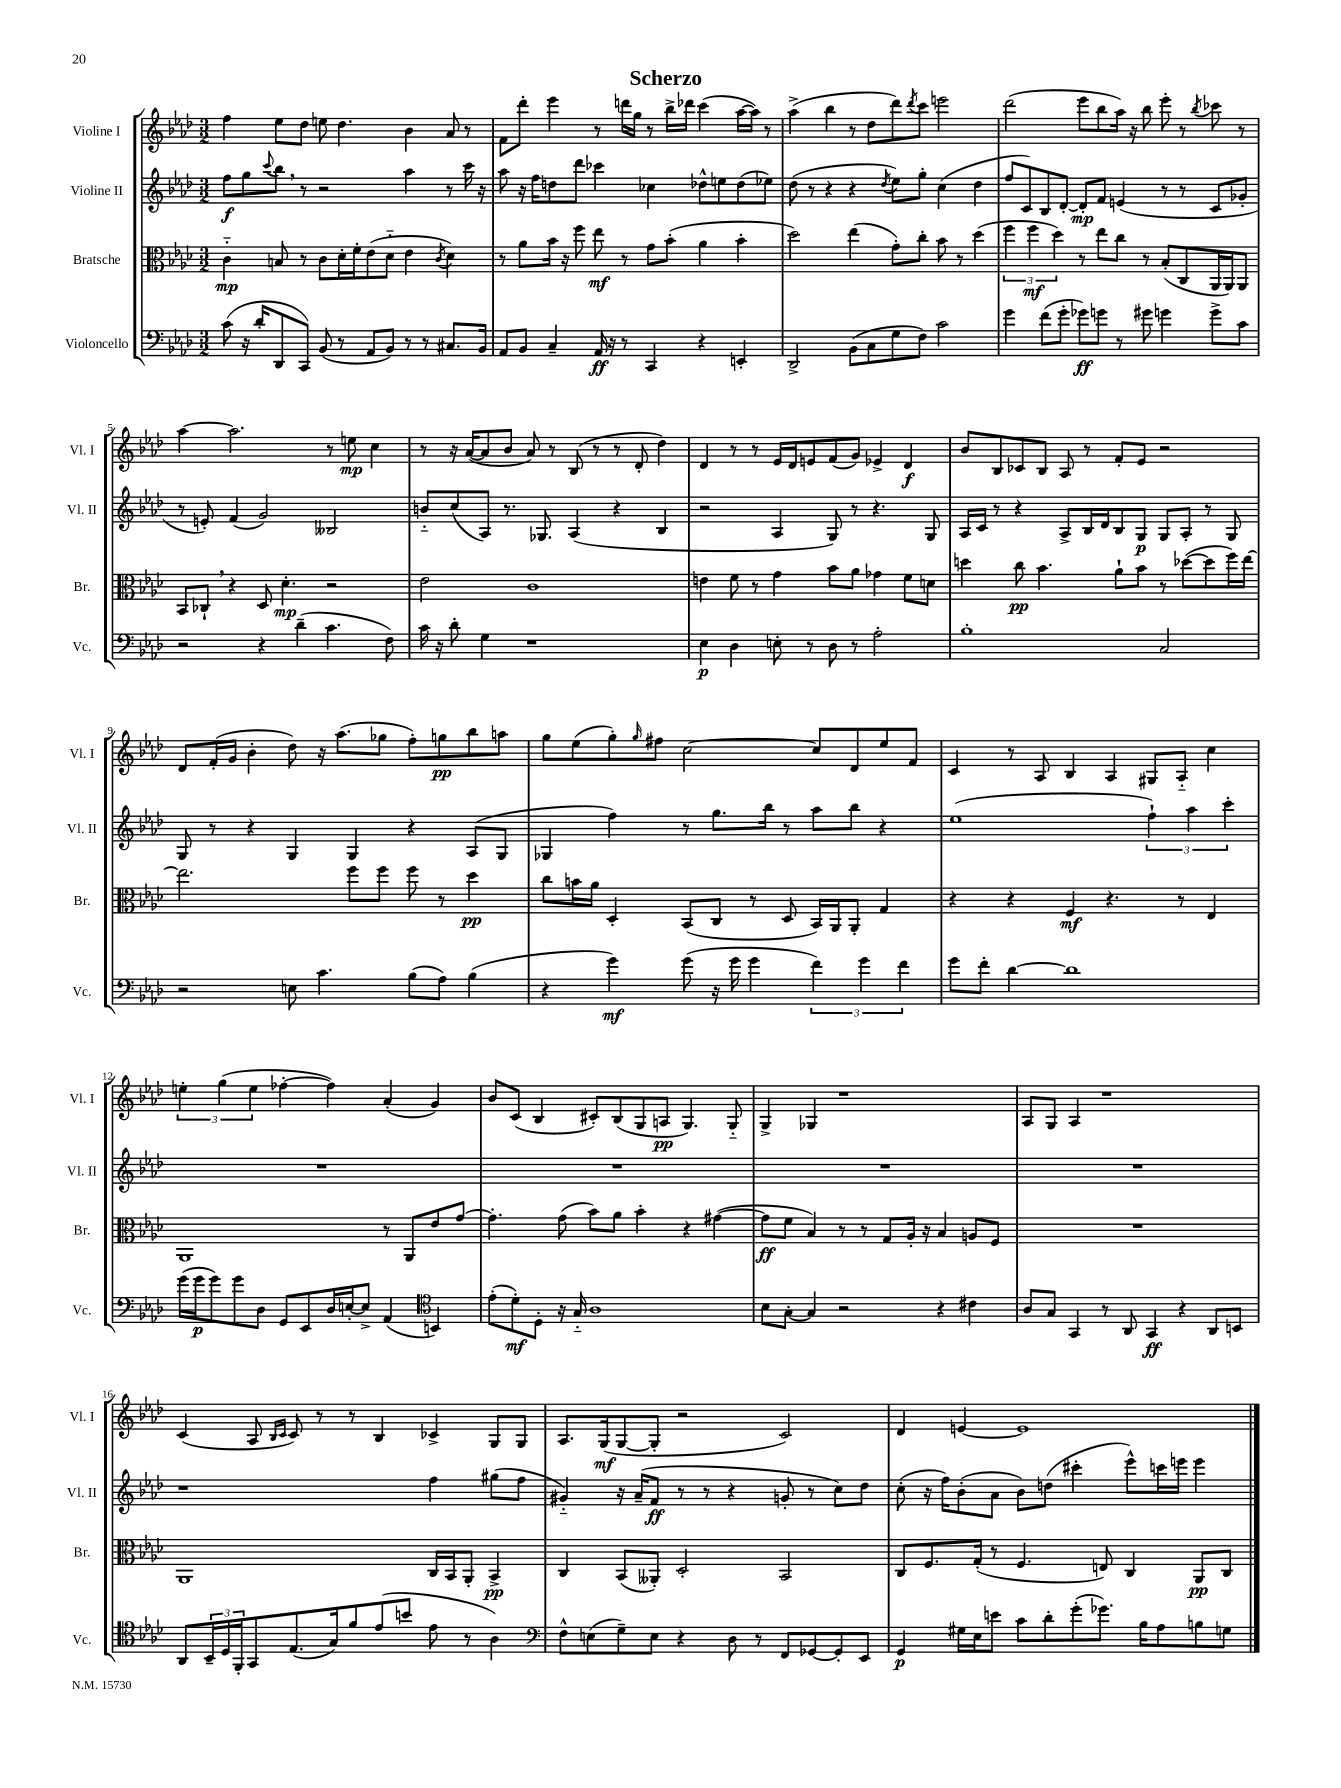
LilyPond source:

\header { title = "Scherzo" }
<<
\new StaffGroup <<
\new Staff = "s0" \with { instrumentName = "Violine I" shortInstrumentName = "Vl. I" } {
    \clef treble \key aes \major \numericTimeSignature \time 3/2
    f''4 ees''8 des''8 e''8 des''4. bes'4 aes'8 r8 |
    f'8 des'''8-. ees'''4 r8 d'''16 g''16 r8 bes''16-> des'''16 c'''4( aes''16~ aes''16) r8 |
    aes''4->( bes''4 r8 des''8 des'''8) \acciaccatura { des'''8 } c'''8 e'''2 |
    des'''2( ees'''8 bes''8 aes''16) r16 bes''8 ees'''8-. r8 \acciaccatura { bes''8 } ces'''8 r8 |
    aes''4~ aes''2. r8 e''8\mp c''4 |
    r8 r16 aes'16~( aes'8 bes'8 aes'8) r8 bes8( r8 r8 des'8-. des''4) |
    des'4 r8 r8 ees'16 des'16 e'8 f'8( g'8) ees'4-> des'4\f |
    bes'8 bes8 ces'8 bes8 aes8 r8 f'8-. ees'8 r2 |
    des'8 f'16-.( g'16 bes'4-. des''8) r16 aes''8.( ges''8 f''8-.) g''8\pp bes''8 a''8 |
    g''8 ees''8( g''8-.) \grace { g''16 } fis''8 c''2~ c''8 des'8 ees''8 f'8 |
    c'4 r8 aes8 bes4 aes4 gis8 aes8-_ c''4 |
    \tuplet 3/2 { e''4-. g''4( e''4 } fes''4~-. fes''4) aes'4-.( g'4) |
    bes'8 c'8( bes4 cis'8-.) bes8( g8 a8\pp g4.) g8-_ |
    g4-> ges4 r1 |
    aes8 g8 aes4 r1 |
    c'4( aes8 \grace { bes16 c'16 } c'8) r8 r8 bes4 ces'4-> g8 g8 |
    aes8. g16\mf( g8~ g8-. r2 c'2) |
    des'4 e'4~ e'1 \bar "|." |
}
\new Staff = "s1" \with { instrumentName = "Violine II" shortInstrumentName = "Vl. II" } {
    \clef treble \key aes \major \numericTimeSignature \time 3/2
    f''8\f g''8 \appoggiatura { c'''8 } bes''8 \breathe r8 r2 aes''4 r8 c'''16 r16 |
    aes''8 r16 f''16 d''8 des'''8 ces'''4 ces''4 des''8-^ e''8 des''8( ees''8) |
    des''8( r8 r4 r4 \acciaccatura { des''8 } ees''8) g''8-. c''4( des''4 |
    f''8 c'8) bes8 des'8~-. des'8-.\mp f'8 e'4( r8 r8 c'8 ges'8-. |
    r8 e'8-.) f'4( g'2) beses2 |
    b'8-_ c''8( aes8) r8. ges8. aes4( r4 bes4 |
    r2 aes4 g8) r8 r4. g8 |
    aes16 c'16 r8 r4 aes8-> bes16 des'16 bes8 g8\p g8 aes8-. r8 g8 |
    g8 r8 r4 g4 g4 r4 aes8( g8 |
    ges4 f''4) r8 g''8. bes''16 r8 aes''8 bes''8 r4 |
    ees''1( \tuplet 3/2 { f''4-!) aes''4 c'''4-. } |
    R1. |
    R1. |
    R1. |
    R1. |
    r1 f''4 gis''8( f''8 |
    gis'4-_) r16 aes'16--( f'8\ff r8 r8 r4 g'8-. r8 c''8) des''8 |
    c''8-.( r16 f''16) bes'8-.( aes'8 bes'8) d''8( cis'''4-. ees'''8-^) c'''16 e'''16 e'''4 \bar "|." |
}
\new Staff = "s2" \with { instrumentName = "Bratsche" shortInstrumentName = "Br." } {
    \clef alto \key aes \major \numericTimeSignature \time 3/2
    c'4-_\mp b8 r8 c'8 des'16-. f'16-. ees'8( des'8-_ ees'4 \acciaccatura { c'8 } des'4) |
    r8 aes'8 bes'16 r16 f''8 ees''8\mf r8 g'8 bes'8-.( aes'4 bes'4-. |
    des''2) ees''4( g'8-.) c''8-. bes'8 r8 des''4( |
    \tuplet 3/2 { f''4 f''4\mf des''4) } r8 ees''8 c''8 r8 bes8-.( c8 aes,16 aes,16) aes,8 |
    bes,8 ces8-! \breathe r4 des8 des'4.-.\mp r2 |
    ees'2 c'1 |
    e'4 f'8 r8 g'4 bes'8 aes'8 ges'4 f'8 d'8 |
    d''4 c''8\pp bes'4. aes'8-! bes'8 r8 des''8~( des''8 f''16) ees''16~ |
    ees''2. f''8 f''8 f''8 r8 des''4\pp |
    c''8 b'16 aes'16 des4-. bes,8( c8 r8 des8 bes,16) aes,16 aes,8-. g4 |
    r4 r4 f4\mf r4. r8 ees4 |
    aes,1 r8 aes,8 ees'8 g'8~ |
    g'4.-. g'8( bes'8) aes'8 bes'4-. r4 gis'4~( |
    gis'8\ff f'8 bes4) r8 r8 g8 aes16-. r16 bes4 a8 f8 |
    R1. |
    aes,1 c16 bes,16 aes,8-. bes,4->\pp |
    c4 bes,8( aeses,8-.) des2-. bes,2 |
    c8 f8. g16-.( r8 f4. e8) c4 aes,8\pp c8 \bar "|." |
}
\new Staff = "s3" \with { instrumentName = "Violoncello" shortInstrumentName = "Vc." } {
    \clef bass \key aes \major \numericTimeSignature \time 3/2
    c'8( r16 des'16-. des,8 c,8) bes,8( r8 aes,8 bes,8) r8 r8 cis8. bes,16 |
    aes,8 bes,8 c4-- aes,16\ff r16 r8 c,4 r4 e,4-. |
    des,2-> bes,8( c8 g8 f8) c'2 |
    g'4 f'8( g'8-. ges'8\ff) g'8 r8 gis'8 g'4 g'8-> c'8 |
    r2 r4 des'4--( c'4. f8) |
    c'16 r16 des'8-. g4 r1 |
    ees4\p des4 e8-. r8 des8 r8 aes2-. |
    bes1-. c2 |
    r2 e8 c'4. bes8( aes8) bes4( |
    r4 g'4\mf) g'8( r16 g'16 g'4 \tuplet 3/2 { f'4) g'4 f'4 } |
    g'8 f'8-. des'4~ des'1 |
    g'16( g'16\p g'8) g'8 des8 g,8 ees,8 des16 e16~-. e8-> aes,4( \clef tenor b,4) |
    ees'8-.( des'8-.\mf) des8-. r16 g16-_ aes1 |
    bes8 g8~-. g4 r2 r4 cis'4 |
    aes8 g8 g,4 r8 aes,8 g,4\ff r4 aes,8 b,8 |
    aes,8 \tuplet 3/2 { bes,16-- des16 f,16-. } g,8 ees8.( g16) f'8 ees'8( b'8 ees'8 r8 aes4) |
    \clef bass f8-^ e8( g8--) e8 r4 des8 r8 f,8 ges,8~ ges,8-. ees,8 |
    g,4\p gis16 ees16 e'8 c'8 des'8-. g'8-.( ges'8.) bes16 aes8 b8 g8 \bar "|." |
}
>>
>>
